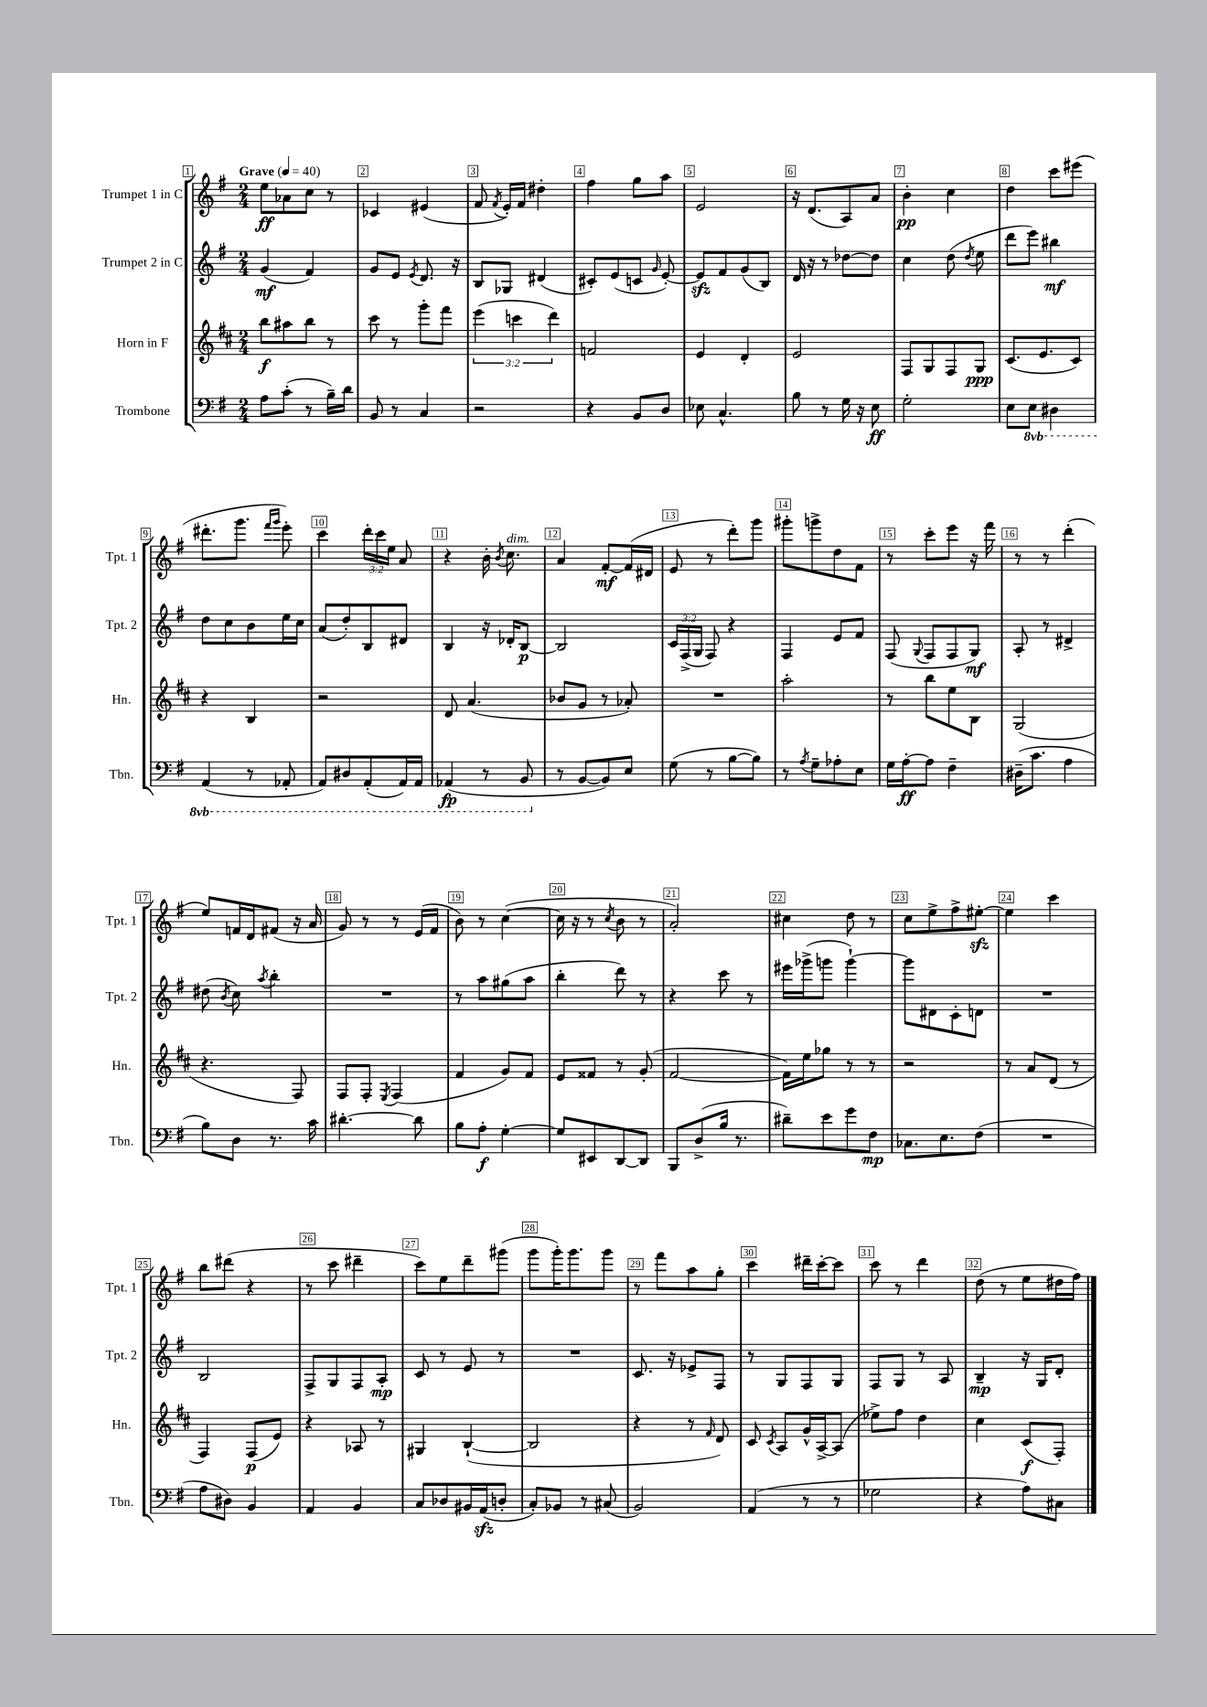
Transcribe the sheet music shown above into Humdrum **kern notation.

**kern	**kern	**kern	**kern
*staff4	*staff3	*staff2	*staff1
*clefF4	*clefG2	*clefG2	*clefG2
*k[f#]	*k[f#c#]	*k[f#]	*k[f#]
*M2/4	*M2/4	*M2/4	*M2/4
*MM40	*MM40	*MM40	*MM40
8A	8bb	(4g	8ee
(8c'	8aa#	.	8a-
8r	8bb	4f#)	8cc
16B~)	8r	.	8r
16d	.	.	.
=	=	=	=
8BB	8ccc#	8g	4c-
8r	8r	8e	.
.	.	8qe	.
4C	8ggg'	8.d	(4e#
.	8fff#	.	.
.	.	16r	.
=	=	=	=
2r	(6eee	8B	8f#
.	.	.	8qf#
.	.	8G-	16e')
.	6ccc	.	.
.	.	.	16f#
.	.	(4d#	4dd#'
.	6ddd)	.	.
=	=	=	=
4r	2f	8c#')	4ff#
.	.	(8e	.
8BB	.	8c	8gg
.	.	16qqg	.
8D	.	[8e')	8aa
=	=	=	=
8E-	4e	8e]	2e
4.C^^	.	8f#	.
.	4d'	(8g	.
.	.	8B)	.
=	=	=	=
8B	2e	16d	16r
.	.	16r	(8.d
8r	.	8r	.
16G	.	[8dd-	8A)
16r	.	.	.
8E	.	8dd-]	8a
=	=	=	=
2G'	8F#	4cc	4b'
.	8G	.	.
.	8F#	(8dd	4cc
.	.	8qdd	.
.	8G	8ee	.
=	=	=	=
8E	(8.c#	8ddd	4dd
8EE	.	8eee)	.
.	8.e	.	.
4DD#	.	4bb#	8ccc
.	8c#)	.	(8eee#
=	=	=	=
(4AAA	4r	8dd	8.ddd#'
.	.	8cc	.
.	.	.	8.ggg
8r	4B	8b	.
.	.	.	16qqfff#
.	.	.	16qqggg
8AAA-'	.	16ee	8eee')
.	.	16cc	.
=	=	=	=
8AAA)	2r	(8a	4ccc
8DD#	.	8dd')	.
(8AAA'	.	8B	24ddd'
.	.	.	24ccc
.	.	.	24ee
16AAA)	.	8d#	8a
16AAA	.	.	.
=	=	=	=
(4AAA-	8d	4B	4r
.	(4.a	.	.
8r	.	16r	16b'
.	.	.	8qb
.	.	16d-'	8.cc
8BBB	.	[8B	.
=	=	=	=
8r	8b-	2B]	4a
[8BB	8g	.	.
8BB])	8r	.	[8f#'
8E	8a-')	.	(16f#]
.	.	.	16d#
=	=	=	=
(8G	2r	24c	8e
.	.	(24F#^	.
.	.	24G	.
8r	.	8F#)	8r
[8B	.	4r	8ddd')
8B])	.	.	8ggg
=	=	=	=
8r	2aa'	4F#	8ggg#'
8qA	.	.	.
8G~	.	.	8ggg^
8A-'	.	8e	8dd
8E	.	8f#	8f#
=	=	=	=
16G	8r	(8F#	8r
[16A'	.	.	.
.	.	8qqG	.
8A]	8bb	8F#	8ccc'
4F#~	8ee	8F#	8eee
.	8B	8G)	16r
.	.	.	16fff#
=	=	=	=
(16D#~	(2G	8A'	8r
8.c	.	.	.
.	.	8r	8r
4A	.	4d#^	(4ddd'
=	=	=	=
8B)	4.r	(8dd#	8ee)
.	.	8qb	.
8D	.	8cc)	16f
.	.	.	16d
.	.	8qaa	.
8.r	.	4bb'	(8f#
.	8F#)	.	16r
16c	.	.	16a
=	=	=	=
[4.d#'	8F#	2r	8g)
.	8F#'	.	8r
.	8qE	.	.
.	(4F#	.	8r
8d#]	.	.	(16e
.	.	.	16f#
=	=	=	=
8B	4f#	8r	8b)
8A'	.	8aa	8r
[4G'	8g)	(8gg#	([4cc
.	8f#	8aa	.
=	=	=	=
8G]	8e	4bb'	16cc]
.	.	.	16r
8EE#	8f##	.	8r
.	.	.	8qcc
[8DD	8r	8ddd)	8b
8DD]	(8g'	8r	8r
=	=	=	=
8BBB	[2f#	4r	2a')
(8D^	.	.	.
16B	.	8ccc	.
8.r	.	.	.
.	.	8r	.
=	=	=	=
8d#~)	16f#])	16eee#	4cc#
.	16ee	(16ggg-^	.
8e	8gg-	8ggg	.
8g	8r	[4ggg`)	8dd
8F#	8r	.	8r
=	=	=	=
8.C-	2r	8ggg]	8cc
.	.	8d#	8ee^
8.E	.	.	.
.	.	8c'	8ff#^
(8F#	.	8d	[8ee#'
=	=	=	=
2r	8r	2r	4ee#]
.	8a	.	.
.	(8d	.	4ccc
.	8r	.	.
=	=	=	=
8A	4F#)	2B	8bb
8D#)	.	.	(8ddd#
4BB	(8F#	.	4r
.	8e)	.	.
=	=	=	=
4AA	4r	8F#^	8r
.	.	8G	8ccc
4BB	8A-	8F#	4ddd#~
.	8r	8A'	.
=	=	=	=
8C	4G#	8c	8ccc)
8D-	.	8r	8ee
16BB#	([4B`	8e	8ddd~
(16AA	.	.	.
8D'	.	8r	(8ggg#
=	=	=	=
8C')	2B]	2r	8ggg
8BB-	.	.	16ggg')
.	.	.	8.ggg
8r	.	.	.
(8C#	.	.	8ggg
=	=	=	=
2BB)	4r	8.c	8r
.	.	.	8fff#
.	.	16r	.
.	8r	8e-^	8aa
.	16qqf#	.	.
.	8d)	8F#	8gg'
=	=	=	=
(4AA	8c#	8r	4ccc
.	8qc#	.	.
.	8A	8G	.
8r	16g^^	8F#	16ddd#~
.	[16A^	.	[16ccc'
8r	(8A]	8G	8ccc]
=	=	=	=
2G-	8ee-^)	8F#	8ccc
.	8ff#	8G	8r
.	4dd	8r	4ddd
.	.	8A	.
=	=	=	=
4r	4cc#	4B~	(8dd
.	.	.	8r
8A)	(8c#	16r	8ee
.	.	16G	.
8C#	8F#')	8d'	16dd#
.	.	.	16ff#)
==	==	==	==
*-	*-	*-	*-
